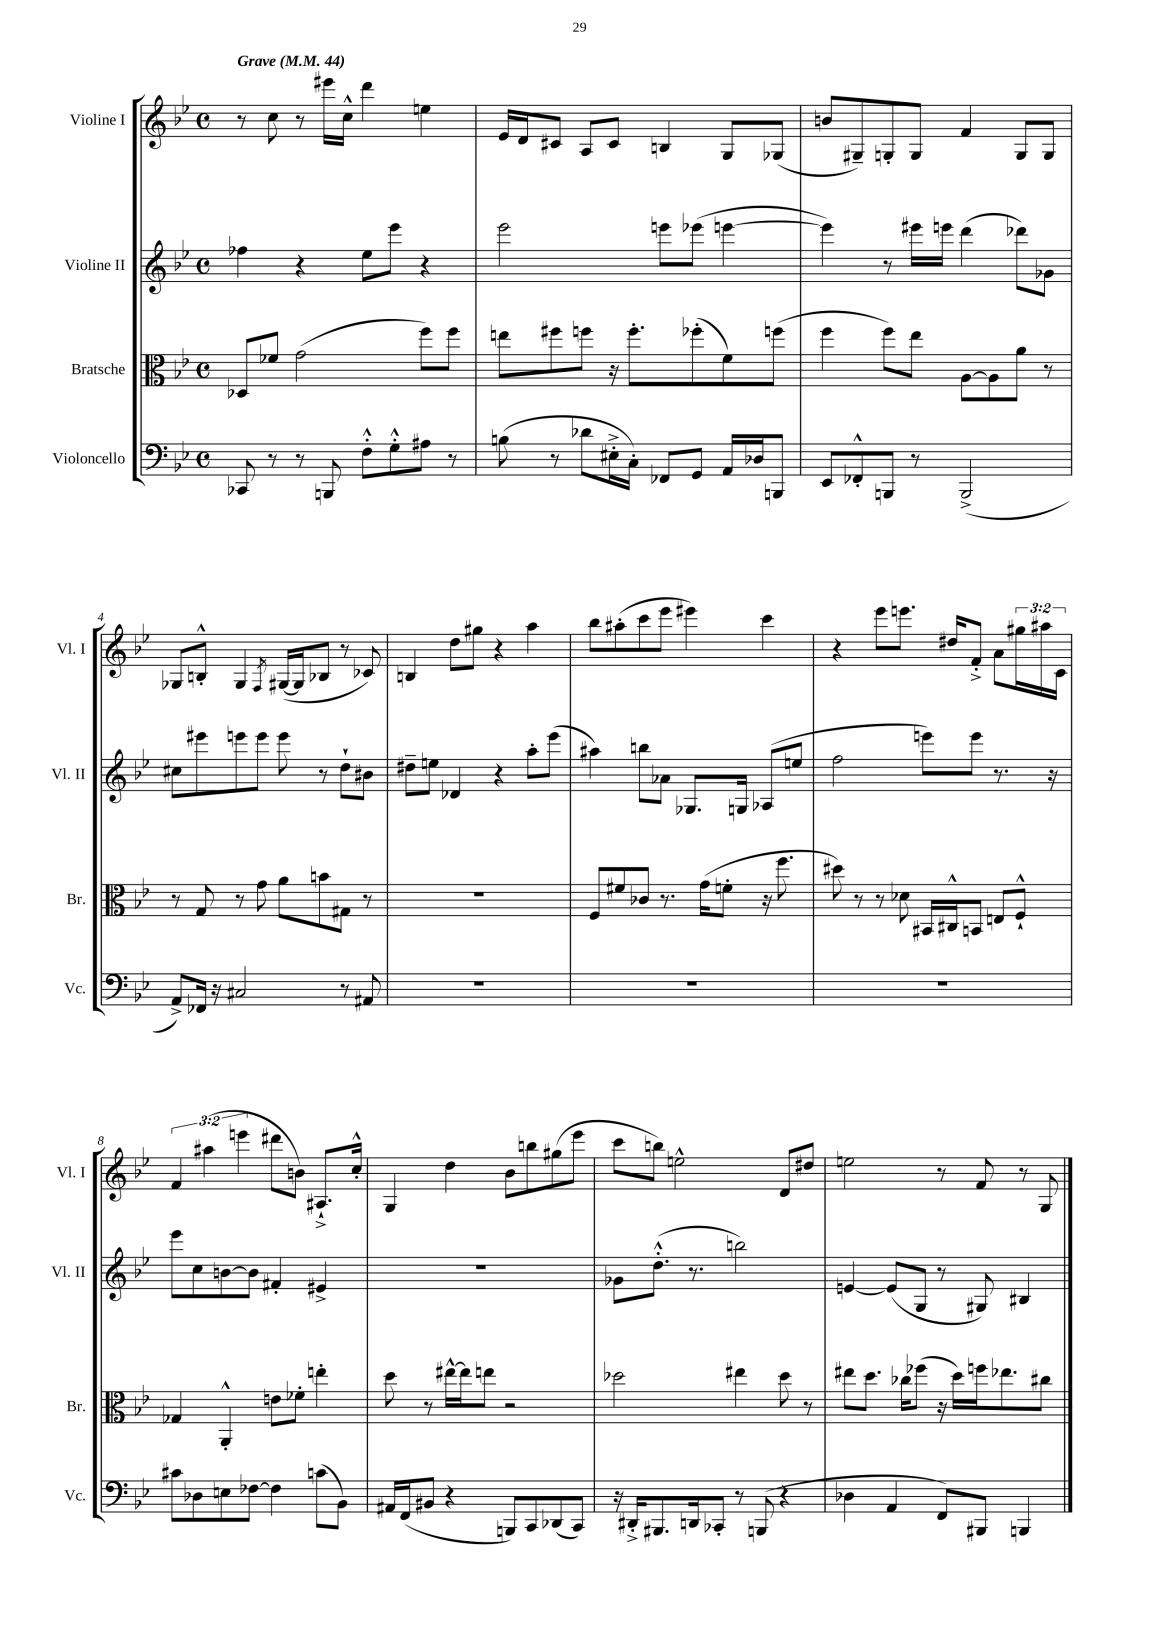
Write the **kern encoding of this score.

**kern	**kern	**kern	**kern
*part4	*part3	*part2	*part1
*staff4	*staff3	*staff2	*staff1
*I"Violoncello	*I"Bratsche	*I"Violine II	*I"Violine I
*I'Vc.	*I'Br.	*I'Vl. II	*I'Vl. I
*clefF4	*clefC3	*clefG2	*clefG2
*k[b-e-]	*k[b-e-]	*k[b-e-]	*k[b-e-]
*M4/4	*M4/4	*M4/4	*M4/4
*met(c)	*met(c)	*met(c)	*met(c)
*MM44	*MM44	*MM44	*MM44
=1	=1	=1	=1
!	!	!	!LO:TX:a:B:t=Grave
8CC-X/	8D-X/L	4ff-X\	8r
8r	8f-X/J	.	8cc\
8r	(2g\	4r	8r
8BBBn/	.	.	16eee#X\LL
.	.	.	16cc^^\JJ
8F'^^\L	.	8ee-\L	4ddd\
8G'^^\	.	8eee-\J	.
8A#X\J	8ff\L)	4r	4een\
8r	8ff\J	.	.
=2	=2	=2	=2
(8Bn\	8een\L	2eee-\	16e-/LL
.	.	.	16d/J
8r	8ff#X\	.	8c#X/J
8d-X\L	8ffn\J	.	8A/L
16E#X'^\L	16r	.	8c#/J
16C'\JJ)	8.ff'\L	.	.
8FF-X/L	.	8eeen\L	4Bn/
8GG/J	(8ff-X'\	(8eee-X\J	.
16AA/LL	8f\)	[4eeen\	8G/L
16D-X/J	.	.	.
8BBBn/J	(8ffn\J	.	(8G-X/J
=3	=3	=3	=3
8EE-/L	4ff\	4eee\])	8bn/L
8FF-X'^^/	.	.	8G#X~/)
8BBBn/J	8ff\L)	8r	8Gn'/
8r	8ee-\J	16eee#X\LL	8G/J
.	.	16eeen\JJ	.
(2BBB^/	[8A\L	(4ddd\	4f/
.	8A\]	.	.
.	8a\J	8ddd-X\L)	8G/L
.	8r	8g-X\J	8G/J
!!LO:LB:g=z
=4	=4	=4	=4
8AA^/L)	8r	8cc#X\L	8G-X/L
16FF-X/Jk	8G/	8eee#X\	8Bn'^^/J
16r	.	.	.
2C#X/	8r	8eeen\	4G-/
.	8g\	8eee\J	.
.	.	.	8qF/
.	8a\L	8eee\	([16G#X/LL
.	.	.	16G#/J]
.	8bn\	8r	8B-X/J
8r	8G#X\J	8dd`\L	8r
8AA#X/	8r	8b#X\J	8c-X/)
=5	=5	=5	=5
1r	1r	8dd#X~\L	4Bn/
.	.	8een\J	.
.	.	4d-X/	8dd\L
.	.	.	8gg#X\J
.	.	4r	4r
.	.	8aa'\L	4aa\
.	.	(8eee-\J	.
=6	=6	=6	=6
1r	8F/L	4aa#X\)	8bb-\L
.	8f#X/	.	(8aa#X'\
.	8c-X/J	8bbn\L	8ccc\
.	8.r	8a-X\J	8eee-\J
.	.	8.G-X/L	4eee#X\)
.	(16g\KL	.	.
.	8fn'\J	.	.
.	.	16Gn/Jk	.
.	16r	(8A-X/L	4ccc\
.	8.ff\	.	.
.	.	8een/J	.
=7	=7	=7	=7
1r	8dd#X\)	2ff\	4r
.	8r	.	.
.	8r	.	8eee-\L
.	8d-X\	.	8.eeen\J
.	16BB#X/LL	8eeen\L)	.
.	16C#X^^/J	.	16dd#X/KL
.	8BBn/J	8eee\J	8f'^/J
.	8En/L	8.r	8a\L
.	8F`^^/J	.	24gg#X\L
.	.	.	24aa#X\
.	.	16r	.
.	.	.	24c\JJ
!!LO:LB:g=z
=8	=8	=8	=8
8c#X\L	4G-X/	8eee-\L	6f/
8D-X\	.	8cc\	.
.	.	.	(6aa#X\
8En\	4AA'^^/	[8bn\	.
.	.	.	6eeen\
[8F-X\J	.	8b\J]	.
4F-\]	8en\L	4f#X'/	8ddd#X\L
.	8f-X'\J	.	8bn\J)
(8cn\L	4een'\	4e#X^/	8.A#X`^/L
8BB-\J)	.	.	.
.	.	.	16cc'^^/Jk
=9	=9	=9	=9
16AA#X/LL	8dd\	1r	4G/
(16FF/J	.	.	.
8BB#X/J	8r	.	.
4r	[16ee#X^^\LL	.	4dd\
.	16ee#\J]	.	.
.	8een\J	.	.
8BBBn/L)	2r	.	8b-\L
8CC/	.	.	8bbn\
(8DD-X/	.	.	(8gg#X\
8CC/J)	.	.	8eee-\J
=10	=10	=10	=10
16r	2dd-X\	8g-X\L	8ccc\L
16DD#X'^/KL	.	.	.
8.BBB#X/	.	(8.dd'^^\J	8bbn\J)
.	.	.	2een^^\
16DDn/k	.	8.r	.
8CC-X'/J	.	.	.
8r	4ee#X\	2bbn\)	.
(8BBBn/	.	.	.
4r	8dd-\	.	8d/L
.	8r	.	8dd#X/J
=11	=11	=11	=11
4D-X\	8ee#X\L	[4en/	2een\
.	8.dd\J	.	.
4AA/	.	(8e/L]	.
.	16cc-X\KL	.	.
.	(8ff-X\J	8G/J	.
8FF/L)	16r	8r	8r
.	16dd\LL)	.	.
8BBB#X/J	16ffn\J	8G#X/)	8f/
.	8.ee-X\	.	.
4BBBn/	.	4B#X/	8r
.	8cc#X\J	.	8G/
==	==	==	==
*-	*-	*-	*-
